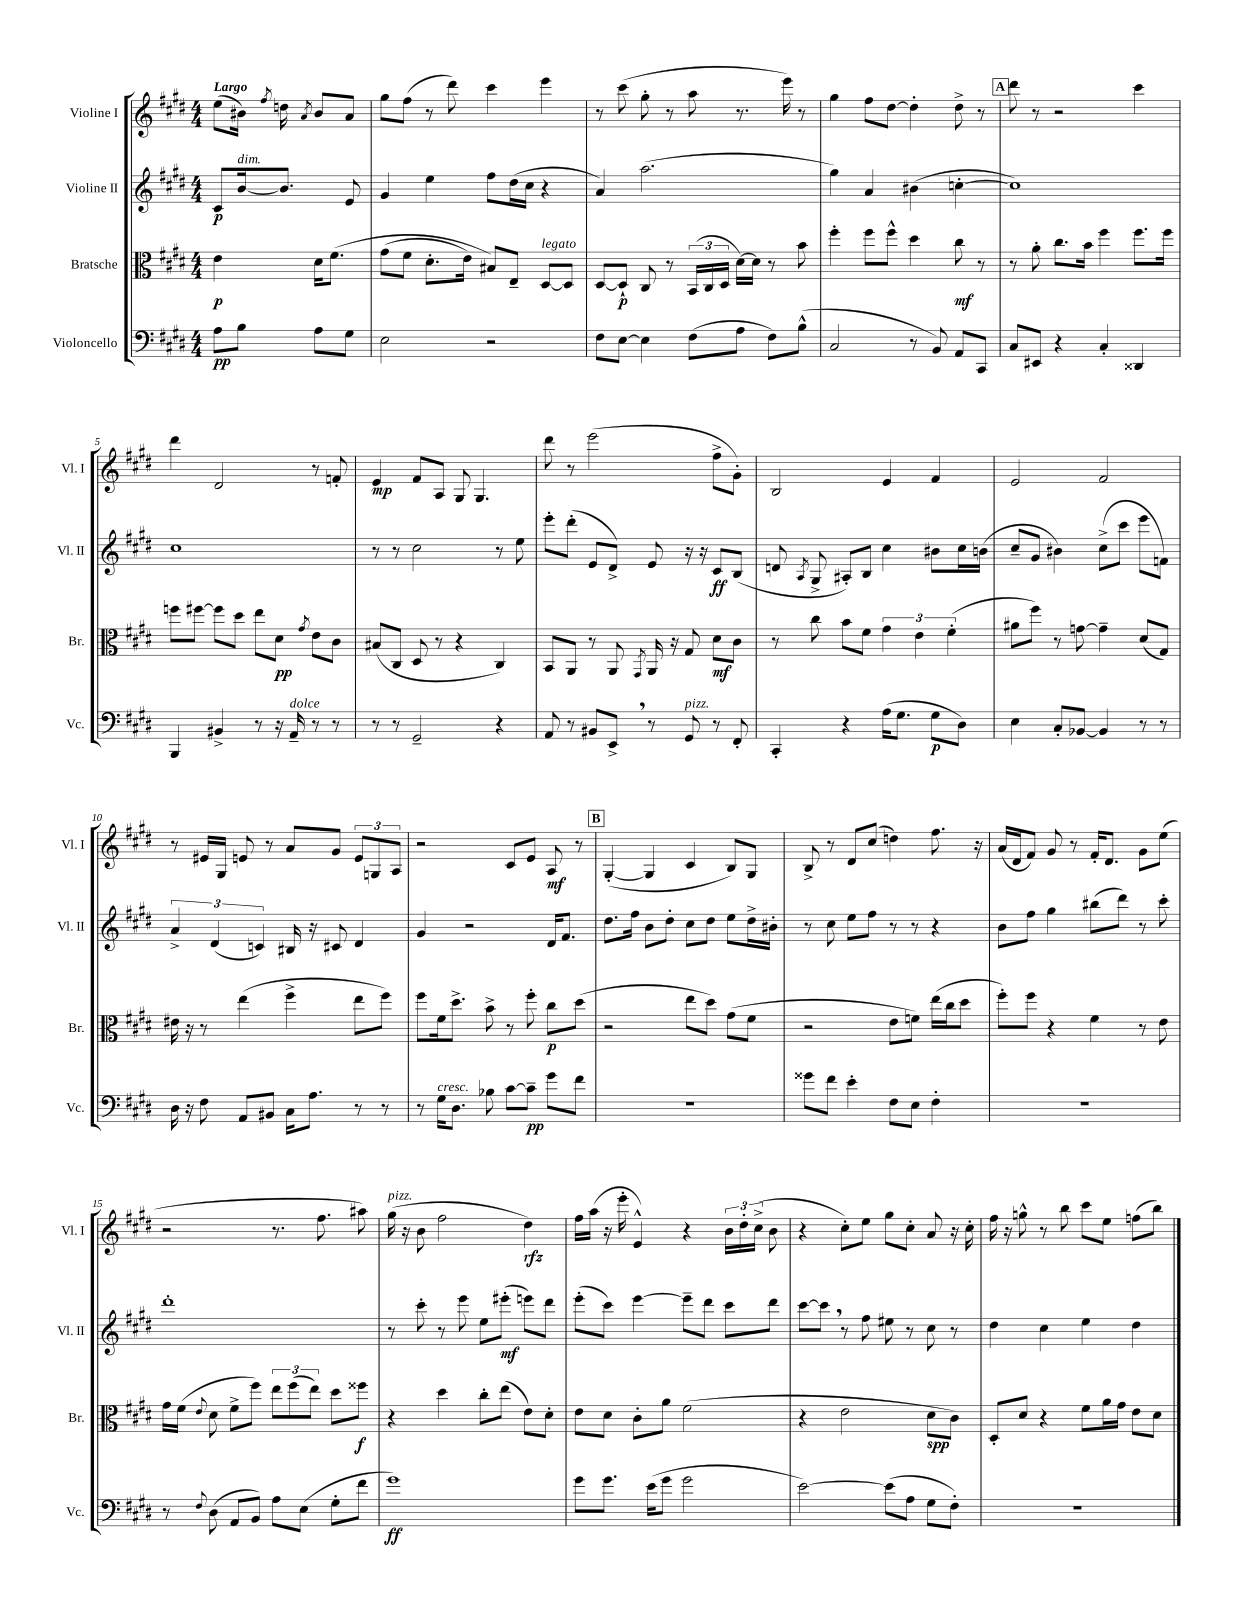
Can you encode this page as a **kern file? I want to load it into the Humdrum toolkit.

**kern	**dynam	**kern	**dynam	**kern	**dynam	**kern	**dynam
*part4	*part4	*part3	*part3	*part2	*part2	*part1	*part1
*staff4	*staff4	*staff3	*staff3	*staff2	*staff2	*staff1	*staff1
*I"Violoncello	*	*I"Bratsche	*	*I"Violine II	*	*I"Violine I	*
*I'Vc.	*	*I'Br.	*	*I'Vl. II	*	*I'Vl. I	*
*clefF4	*	*clefC3	*	*clefG2	*	*clefG2	*
*k[f#c#g#d#]	*	*k[f#c#g#d#]	*	*k[f#c#g#d#]	*	*k[f#c#g#d#]	*
*M4/4	*	*M4/4	*	*M4/4	*	*M4/4	*
=	=	=	=	=	=	=	=
!	!	!	!	!	!	!LO:TX:a:B:t=Largo	!
8A\L	pp	4e\	p	8c#/L	p	(8ee\L	.
!	!	!	!	!LO:TX:a:i:t=dim.	!	!	!
8B\J	.	.	.	[16b/k	.	16b#X\Jk)	.
.	.	.	.	.	.	8qff#/	.
.	.	.	.	8.b/J]	.	16ddn\	.
.	.	.	.	.	.	8qa/	.
8A\L	.	16d#\KL	.	.	.	8b#/L	.
.	.	(8.f#\J	.	.	.	.	.
8G#\J	.	.	.	8e/	.	8a/J	.
=1	=1	=1	=1	=1	=1	=1	=1
2E\	.	(8g#\L	.	4g#/	.	8gg#\L	.
.	.	8f#\J	.	.	.	(8ff#\J	.
.	.	8.d#'\L	.	4ee\	.	8r	.
.	.	.	.	.	.	8ddd#\)	.
.	.	16e\Jk)	.	.	.	.	.
2r	.	8B#X/L)	.	8ff#\L	.	4ccc#\	.
.	.	8E~/J	.	(16dd#\L	.	.	.
.	.	.	.	16cc#\JJ	.	.	.
!	!	!LO:TX:a:i:t=legato	!	!	!	!	!
.	.	[8D#/L	.	4r	.	4eee\	.
.	.	8D#/J]	.	.	.	.	.
=2	=2	=2	=2	=2	=2	=2	=2
8F#\L	.	[8D#/L	.	4a/)	.	8r	.
[8E\J	.	8D#`/J]	p	.	.	(8ccc#\	.
4E\]	.	8C#/	.	(2.aa\	.	8gg#'\	.
.	.	8r	.	.	.	8r	.
(8F#\L	.	(24BB/LL	.	.	.	8aa\	.
.	.	24C#/	.	.	.	.	.
.	.	24D#/JJ	.	.	.	.	.
8A\J	.	[16d#\LL)	.	.	.	8.r	.
.	.	16d#\JJ]	.	.	.	.	.
8F#\L)	.	8r	.	.	.	.	.
.	.	.	.	.	.	16eee\)	.
(8B^^\J	.	8b\	.	.	.	8r	.
=3	=3	=3	=3	=3	=3	=3	=3
2C#/	.	4ff#'\	.	4gg#\)	.	4gg#\	.
.	.	8ff#\L	.	4a/	.	8ff#\L	.
.	.	8ff#^^\J	.	.	.	[8dd#\J	.
8r	.	4dd#\	.	(4b#X\	.	4dd#'\]	.
8BB/)	.	.	.	.	.	.	.
8AA/L	.	8cc#\	mf	[4ccn'\	.	8dd#^\	.
8CC#/J	.	8r	.	.	.	8r	.
!!LO:REH:place=s1:t=A
=4	=4	=4	=4	=4	=4	=4	=4
8C#/L	.	8r	.	1cc])	.	8ddd#\	.
8EE#X/J	.	8a'\	.	.	.	8r	.
4r	.	8.cc#\L	.	.	.	2r	.
.	.	16b\Jk	.	.	.	.	.
4C#'/	.	4ff#\	.	.	.	.	.
4DD##X/	.	8.ff#\L	.	.	.	4ccc#\	.
.	.	16ff#\Jk	.	.	.	.	.
!!LO:LB:g=z
=5	=5	=5	=5	=5	=5	=5	=5
4BBB/	.	8ffn\L	.	1cc#	.	4ddd#\	.
.	.	[8ff#X\J	.	.	.	.	.
4BB#X^/	.	8ff#\L]	.	.	.	2d#/	.
.	.	8dd#\J	.	.	.	.	.
8r	.	8ee\L	.	.	.	.	.
16r	.	8d#\J	pp	.	.	.	.
!LO:TX:a:i:t=dolce	!	!	!	!	!	!	!
16AA~/	.	.	.	.	.	.	.
.	.	8qg#/	.	.	.	.	.
8r	.	8e\L	.	.	.	8r	.
8r	.	8c#\J	.	.	.	8fn'/	.
=6	=6	=6	=6	=6	=6	=6	=6
8r	.	(8B#X/L	.	8r	.	4e/	mp
8r	.	8C#/J	.	8r	.	.	.
2GG#~/	.	8D#/	.	2cc#\	.	8f#/L	.
.	.	8r	.	.	.	8A/J	.
.	.	4r	.	.	.	8G#/	.
.	.	.	.	.	.	4.G#/	.
4r	.	4C#/)	.	8r	.	.	.
.	.	.	.	8ee\	.	.	.
=7	=7	=7	=7	=7	=7	=7	=7
8AA/	.	8BB/L	.	8eee'\L	.	8ddd#\	.
8r	.	8AA/J	.	(8ddd#'\J	.	8r	.
8BB#X/L	.	8r	.	8e/L	.	(2eee\	.
8EE^,/J	.	8AA/	.	8d#^/J)	.	.	.
.	.	8qGG#/	.	.	.	.	.
8r	.	16AA/	.	8e/	.	.	.
.	.	16r	.	.	.	.	.
!LO:TX:a:i:t=pizz.	!	!	!	!	!	!	!
8GG#/	.	8G#/	.	16r	.	.	.
.	.	.	.	16r	.	.	.
8r	.	8d#\L	mf	8c#/L	ff	8ff#^\L	.
8FF#'/	.	8c#\J	.	(8B/J	.	8g#'\J)	.
=8	=8	=8	=8	=8	=8	=8	=8
4CC#'/	.	8r	.	8dn/	.	2B/	.
.	.	.	.	8qA/	.	.	.
.	.	8cc#\	.	8G#^/	.	.	.
4r	.	8b\L	.	8A#X'/L)	.	.	.
.	.	8f#\J	.	8B/J	.	.	.
(16A\KL	.	6g#\	.	4cc#\	.	4e/	.
8.G#\J	.	.	.	.	.	.	.
.	.	6e\	.	.	.	.	.
8G#\L	p	.	.	8b#X\L	.	4f#/	.
.	.	(6f#'\	.	.	.	.	.
8D#\J)	.	.	.	16cc#\L	.	.	.
.	.	.	.	(16bn\JJ	.	.	.
=9	=9	=9	=9	=9	=9	=9	=9
4E\	.	8a#X\L	.	8cc#~/L	.	2e/	.
.	.	8ff#\J)	.	8g#/J	.	.	.
8C#'/L	.	8r	.	4b#X\)	.	.	.
[8BB-X/J	.	[8gn\	.	.	.	.	.
4BB-/]	.	4g~\]	.	(8cc#^\L	.	2f#/	.
.	.	.	.	8ccc#\J	.	.	.
8r	.	(8d#/L	.	8eee\L	.	.	.
8r	.	8G#/J)	.	8fn\J)	.	.	.
!!LO:LB:g=z
=10	=10	=10	=10	=10	=10	=10	=10
16D#\	.	16e#X\	.	6a^/	.	8r	.
16r	.	16r	.	.	.	.	.
8F#\	.	8r	.	.	.	16e#X/LL	.
.	.	.	.	(6d#/	.	.	.
.	.	.	.	.	.	16G#/JJ	.
8AA/L	.	(4ee\	.	.	.	8en/	.
.	.	.	.	6cn/)	.	.	.
8BB#X/J	.	.	.	.	.	8r	.
16C#\KL	.	4ff#^\	.	16B#X/	.	8a/L	.
8.A\J	.	.	.	16r	.	.	.
.	.	.	.	8c#X/	.	8g#/J	.
8r	.	8ee\L	.	4d#/	.	12e/L	.
.	.	.	.	.	.	12Gn/	.
8r	.	8ff#\J)	.	.	.	.	.
.	.	.	.	.	.	12A/J	.
=11	=11	=11	=11	=11	=11	=11	=11
8r	.	8ff#\L	.	4g#/	.	2r	.
!LO:TX:a:i:t=cresc.	!	!	!	!	!	!	!
16G#\KL	.	16f#\k	.	.	.	.	.
8.D#\J	.	8.dd#^\J	.	.	.	.	.
.	.	.	.	2r	.	.	.
8B-X\	.	8b^\	.	.	.	.	.
[8c#\L	.	8r	.	.	.	8c#/L	.
8c#~\J]	pp	8ff#'\	.	.	.	8e/J	.
8g#\L	.	8cc#\L	p	16d#/KL	.	8A/	mf
.	.	.	.	8.f#/J	.	.	.
8f#\J	.	(8dd#\J	.	.	.	8r	.
!!LO:REH:place=s1:t=B
=12	=12	=12	=12	=12	=12	=12	=12
1r	.	2r	.	8.dd#\L	.	([4G#'/	.
.	.	.	.	16ff#\Jk	.	.	.
.	.	.	.	8b\L	.	4G#/]	.
.	.	.	.	8dd#'\J	.	.	.
.	.	8ee\L	.	8cc#\L	.	4c#/	.
.	.	8dd#\J)	.	8dd#\J	.	.	.
.	.	(8g#\L	.	8ee\L	.	8B/L)	.
.	.	8f#\J	.	16dd#^\L	.	8G#/J	.
.	.	.	.	16b#X'\JJ	.	.	.
=13	=13	=13	=13	=13	=13	=13	=13
8g##X\L	.	2r	.	8r	.	8B^/	.
8f#\J	.	.	.	8cc#\	.	8r	.
4e'\	.	.	.	8ee\L	.	8d#/L	.
.	.	.	.	8ff#\J	.	(8cc#/J	.
8F#\L	.	8e\L	.	8r	.	4ddn\)	.
8E\J	.	8fn\J)	.	8r	.	.	.
4F#'\	.	(16ee\LL	.	4r	.	8.ff#\	.
.	.	16cc#\J	.	.	.	.	.
.	.	8dd#\J	.	.	.	.	.
.	.	.	.	.	.	16r	.
=14	=14	=14	=14	=14	=14	=14	=14
1r	.	8ff#'\L)	.	8b\L	.	(16a/LL	.
.	.	.	.	.	.	16d#/J	.
.	.	8ff#\J	.	8ff#\J	.	8f#/J)	.
.	.	4r	.	4gg#\	.	8g#/	.
.	.	.	.	.	.	8r	.
.	.	4f#\	.	(8bb#X\L	.	16f#'/KL	.
.	.	.	.	.	.	8.d#/J	.
.	.	.	.	8ddd#\J)	.	.	.
.	.	8r	.	8r	.	8g#\L	.
.	.	8e\	.	8ccc#'\	.	(8ee\J	.
!!LO:LB:g=z
=15	=15	=15	=15	=15	=15	=15	=15
8r	.	16g#\LL	.	1ddd#'	.	2r	.
.	.	(16f#\JJ	.	.	.	.	.
8qqF#/	.	8qqe/	.	.	.	.	.
(8D#\	.	8d#\	.	.	.	.	.
8AA/L	.	8f#^\L	.	.	.	.	.
8BB/J)	.	8ff#\J)	.	.	.	.	.
8A\L	.	12ee\L	.	.	.	8.r	.
.	.	(12ff#\	.	.	.	.	.
(8E\J	.	.	.	.	.	.	.
.	.	12ee\J)	.	.	.	.	.
.	.	.	.	.	.	8.ff#\	.
8G#'\L	.	8dd#\L	.	.	.	.	.
8f#\J	.	8ff##X\J	f	.	.	8aa#X\)	.
=16	=16	=16	=16	=16	=16	=16	=16
!	!	!	!	!	!	!LO:TX:a:i:t=pizz.	!
1g#)	ff	4r	.	8r	.	(16gg#\	.
.	.	.	.	.	.	16r	.
.	.	.	.	8ccc#'\	.	8b\	.
.	.	4dd#\	.	8r	.	2ff#\	.
.	.	.	.	8eee\	.	.	.
.	.	8cc#'\L	.	8ee\L	.	.	.
.	.	(8ee\J	.	(8eee#X'\J	mf	.	.
.	.	8e\L)	.	8eeen\L)	.	4dd#\)	rfz
.	.	8d#'\J	.	8ddd#\J	.	.	.
=17	=17	=17	=17	=17	=17	=17	=17
8g#\L	.	8e\L	.	(8eee'\L	.	16ff#\LL	.
.	.	.	.	.	.	(16aa\JJ	.
8.g#\J	.	8d#\J	.	8ccc#\J)	.	16r	.
.	.	.	.	.	.	16eee'\	.
.	.	8c#'\L	.	[4eee\	.	4e^^/)	.
(16e\KL	.	.	.	.	.	.	.
8g#\J	.	8a\J	.	.	.	.	.
2g#\	.	(2f#\	.	8eee~\L]	.	4r	.
.	.	.	.	8ddd#\J	.	.	.
.	.	.	.	8ccc#\L	.	24b\LL	.
.	.	.	.	.	.	24dd#'\	.
.	.	.	.	.	.	(24cc#^\JJ	.
.	.	.	.	8ddd#\J	.	8b\	.
=18	=18	=18	=18	=18	=18	=18	=18
[2e\)	.	4r	.	[8ccc#\L	.	4r	.
.	.	.	.	8ccc#,\J]	.	.	.
.	.	2e\	.	8r	.	8cc#'\L)	.
.	.	.	.	8ff#\	.	8ee\J	.
(8e\L]	.	.	.	8ee#X\	.	8gg#\L	.
8A\J	.	.	.	8r	.	8cc#'\J	.
8G#\L	.	8d#\L	spp	8cc#\	.	8a/	.
8F#'\J)	.	8c#\J)	.	8r	.	16r	.
.	.	.	.	.	.	16cc#'\	.
=19	=19	=19	=19	=19	=19	=19	=19
1r	.	8D#'/L	.	4dd#\	.	16ff#\	.
.	.	.	.	.	.	16r	.
.	.	8d#/J	.	.	.	8ggn^^\	.
.	.	4r	.	4cc#\	.	8r	.
.	.	.	.	.	.	8bb\	.
.	.	8f#\L	.	4ee\	.	8ccc#\L	.
.	.	16a\L	.	.	.	8ee\J	.
.	.	16g#\JJ	.	.	.	.	.
.	.	8e\L	.	4dd#\	.	(8ffn\L	.
.	.	8d#\J	.	.	.	8bb\J)	.
==	==	==	==	==	==	==	==
*-	*-	*-	*-	*-	*-	*-	*-
